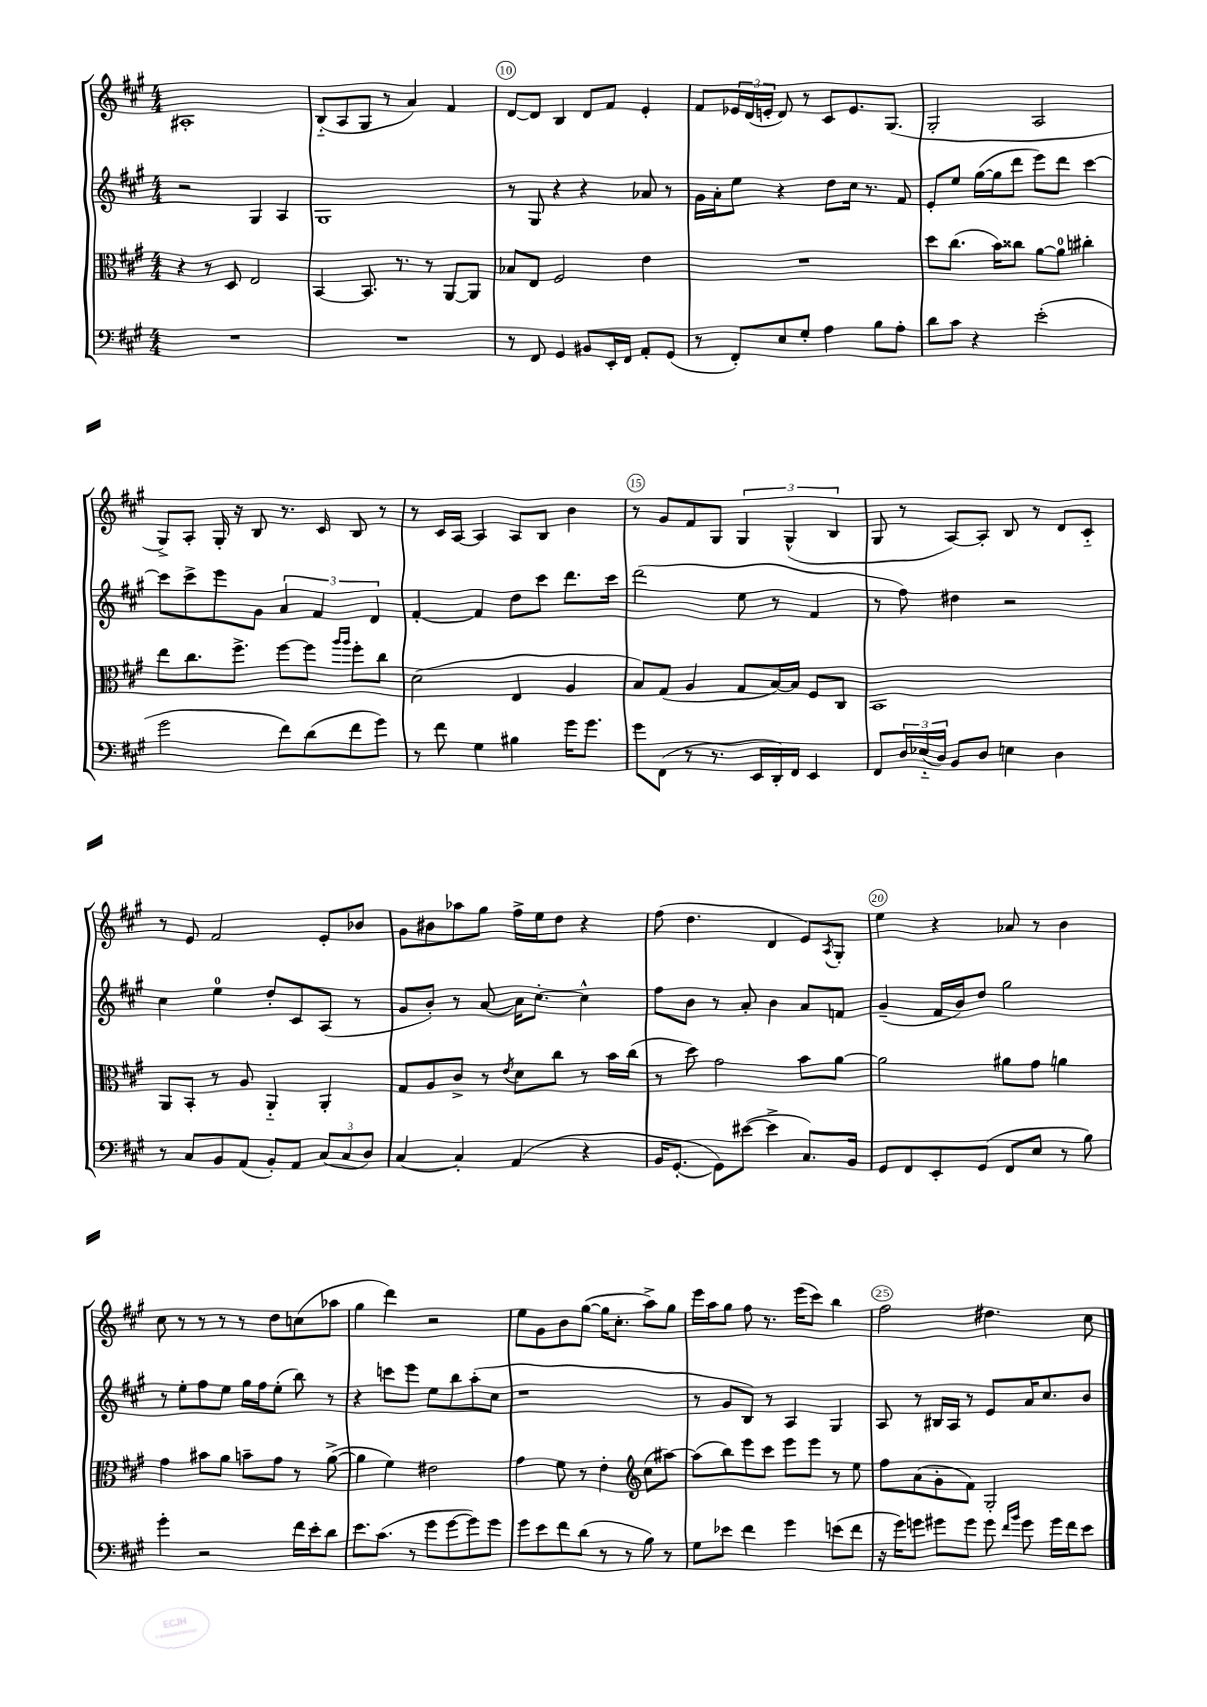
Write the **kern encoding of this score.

**kern	**kern	**kern	**kern
*staff4	*staff3	*staff2	*staff1
*clefF4	*clefC3	*clefG2	*clefG2
*k[f#c#g#]	*k[f#c#g#]	*k[f#c#g#]	*k[f#c#g#]
*M4/4	*M4/4	*M4/4	*M4/4
1r	4r	2r	1A#'
.	8r	.	.
.	8D	.	.
.	2E	4G#	.
.	.	4A	.
=	=	=	=
1r	[4BB	1G#	(8B'~
.	.	.	8A
.	8.BB]	.	8G#
.	.	.	8r
.	8.r	.	.
.	.	.	4a)
.	8r	.	.
.	[8AA	.	4f#
.	8AA]	.	.
=	=	=	=
8r	8B-	8r	[8d
8FF#	8E	8G#	8d]
4GG#	2F#	4r	4B
8BB#	.	4r	8d
16EE'	.	.	8f#
16FF#	.	.	.
8AA'	4e	8a-	4e'
(8GG#	.	8r	.
=	=	=	=
8r	1r	16g#	8f#
.	.	16a'	.
8FF#')	.	8ee	24e-
.	.	.	(24d
.	.	.	24e'
8E	.	4r	8d)
8G#'	.	.	8r
4A	.	8dd	8c#
.	.	16cc#	8.e
.	.	8.r	.
8B	.	.	.
.	.	.	(8.G#
8A'	.	8f#	.
=	=	=	=
8d	8dd	8e'	2G#'
8c#	(8.cc#	8ee	.
4r	.	([16gg#	.
.	16b)	16gg#]	.
.	8cc##	8ddd	.
(2e'	[8a	8eee)	2A
.	8a]	8ddd	.
.	4cc#'	[4ccc#	.
=	=	=	=
2g#	8ee	8ccc#]	8G#^)
.	8.cc#	8ccc#^	8A'
.	.	8eee	16G#'
.	8.ff#^	.	16r
.	.	8g#	8B
8f#)	[8ff#	6a	8.r
(8d	8ff#]	.	.
.	.	6f#	.
.	.	.	16c#
.	16qqaa	.	.
.	16qqaa	.	.
8f#	8ff#'	.	8B
.	.	6d	.
8g#)	8cc#	.	8r
=	=	=	=
8r	(2d	[4f#'	8r
8f#	.	.	16c#
.	.	.	[16A
4G#	.	4f#]	4A]
4B#	4E	8dd	8A
.	.	8ccc#	8B
16g#	4A	8.ddd	4b
8.g#	.	.	.
.	.	16ccc#	.
=	=	=	=
8g#	8B)	(2ddd	8r
(8FF#	(8G#	.	8g#
8r	4A	.	8f#
8.r	.	.	8G#
.	8G#	8ee	6G#
16EE	.	.	.
16DD')	[16B)	8r	.
.	.	.	(6G#^^
16FF#	16B]	.	.
4EE	8F#	4f#	.
.	.	.	6B
.	8C#	.	.
=	=	=	=
8FF#	1BB	8r	8G#
24D	.	8ff#)	8r
(24E-'~	.	.	.
24D)	.	.	.
8BB	.	4dd#	[8A)
8D	.	.	8A']
4E	.	2r	8B
.	.	.	8r
4D	.	.	8d
.	.	.	8c#'~
=	=	=	=
8r	8AA	4cc#	8r
8C#	8BB'	.	8e
8BB	8r	4ee	2f#
(8AA	8A	.	.
8BB')	4AA'~	8dd'	.
8AA	.	8c#	.
(12C#	4AA'	(8A	8e'
12C#	.	.	.
.	.	8r	8b-
12D)	.	.	.
=	=	=	=
[4C#	8G#	8g#	8g#
.	8A	8b')	8b#
4C#']	8c#^	8r	8aa-
.	8r	[8a	8gg#
.	8qe	.	.
(4AA	8d	16a]	16ff#^
.	.	[8.cc#'	16ee
.	8cc#	.	8dd
4r	8r	4cc#^^]	4r
.	16b	.	.
.	(16cc#	.	.
=	=	=	=
16BB	8r	8ff#	(8ff#
[8.GG#'	.	.	.
.	8dd)	8b	4.dd
8GG#])	2g#	8r	.
([8e#	.	8a'	.
4e#^]	.	4b	4d
8.C#)	8b	8a	8e)
.	.	.	8qA
.	[8a	8f	8G#'
16BB	.	.	.
=	=	=	=
8GG#	2a]	(4g#~	4ee
8FF#	.	.	.
8EE'	.	16f#	4r
.	.	16b)	.
(8GG#	.	8dd	.
8FF#	8a#	2gg#	8a-
8E	8g#	.	8r
8r	4a	.	4b
8B)	.	.	.
=	=	=	=
4g#'	4g#	8r	8cc#
.	.	8ee'	8r
2r	8b#	8ff#	8r
.	8a	8ee	8r
.	8b~	16gg#	8r
.	.	16ff#	.
.	8g#	(8ee'	8dd
16f#	8r	8bb)	(8cc
16e'	.	.	.
8d	([8a^	8r	8aa-
=	=	=	=
8.e	4a]	4r	4gg#
(8.c#	.	.	.
.	4f#)	8ccc	4ddd)
8r	.	8eee	.
8g#	2e#	8ee	2r
[8g#	.	8bb	.
8g#])	.	(8aa'	.
8g#	.	8cc#	.
=	=	=	=
8g#	4g#	1r	8ee
8e	.	.	8g#
8f#	8f#	.	8b
(8d	8r	.	([8gg#
8r	4e'	.	16gg#]
.	.	.	8.cc#'
8r	.	.	.
*	*clefG2	*	*
8B)	(8cc#	.	8aa^)
8r	[8aa#)	.	8gg#
=	=	=	=
8G#	(8aa#]	8r	16eee
.	.	.	16aa
8e-	8bb)	8g#	8gg#
4f#	8eee	8B)	8ff#
.	8ccc#	8r	8.r
4g#	8eee	4A	.
.	.	.	(16eee
.	8eee	.	8ccc#)
(8e	8r	4G#	4bb
8f#	8ee	.	.
=	=	=	=
16r	8ff#	8A	2ff#
16g#)	.	.	.
8g	(8a	8r	.
8g#	8g#'	16B#	.
.	.	16A	.
8g#	8f#)	8r	.
8g#	2G#'	8e	4.dd#
16qqf#	.	.	.
16qqb	.	.	.
8g#	.	16a	.
.	.	8.cc#	.
16g#	.	.	.
16f#	.	.	.
8e	.	8b	8cc#
==	==	==	==
*-	*-	*-	*-
